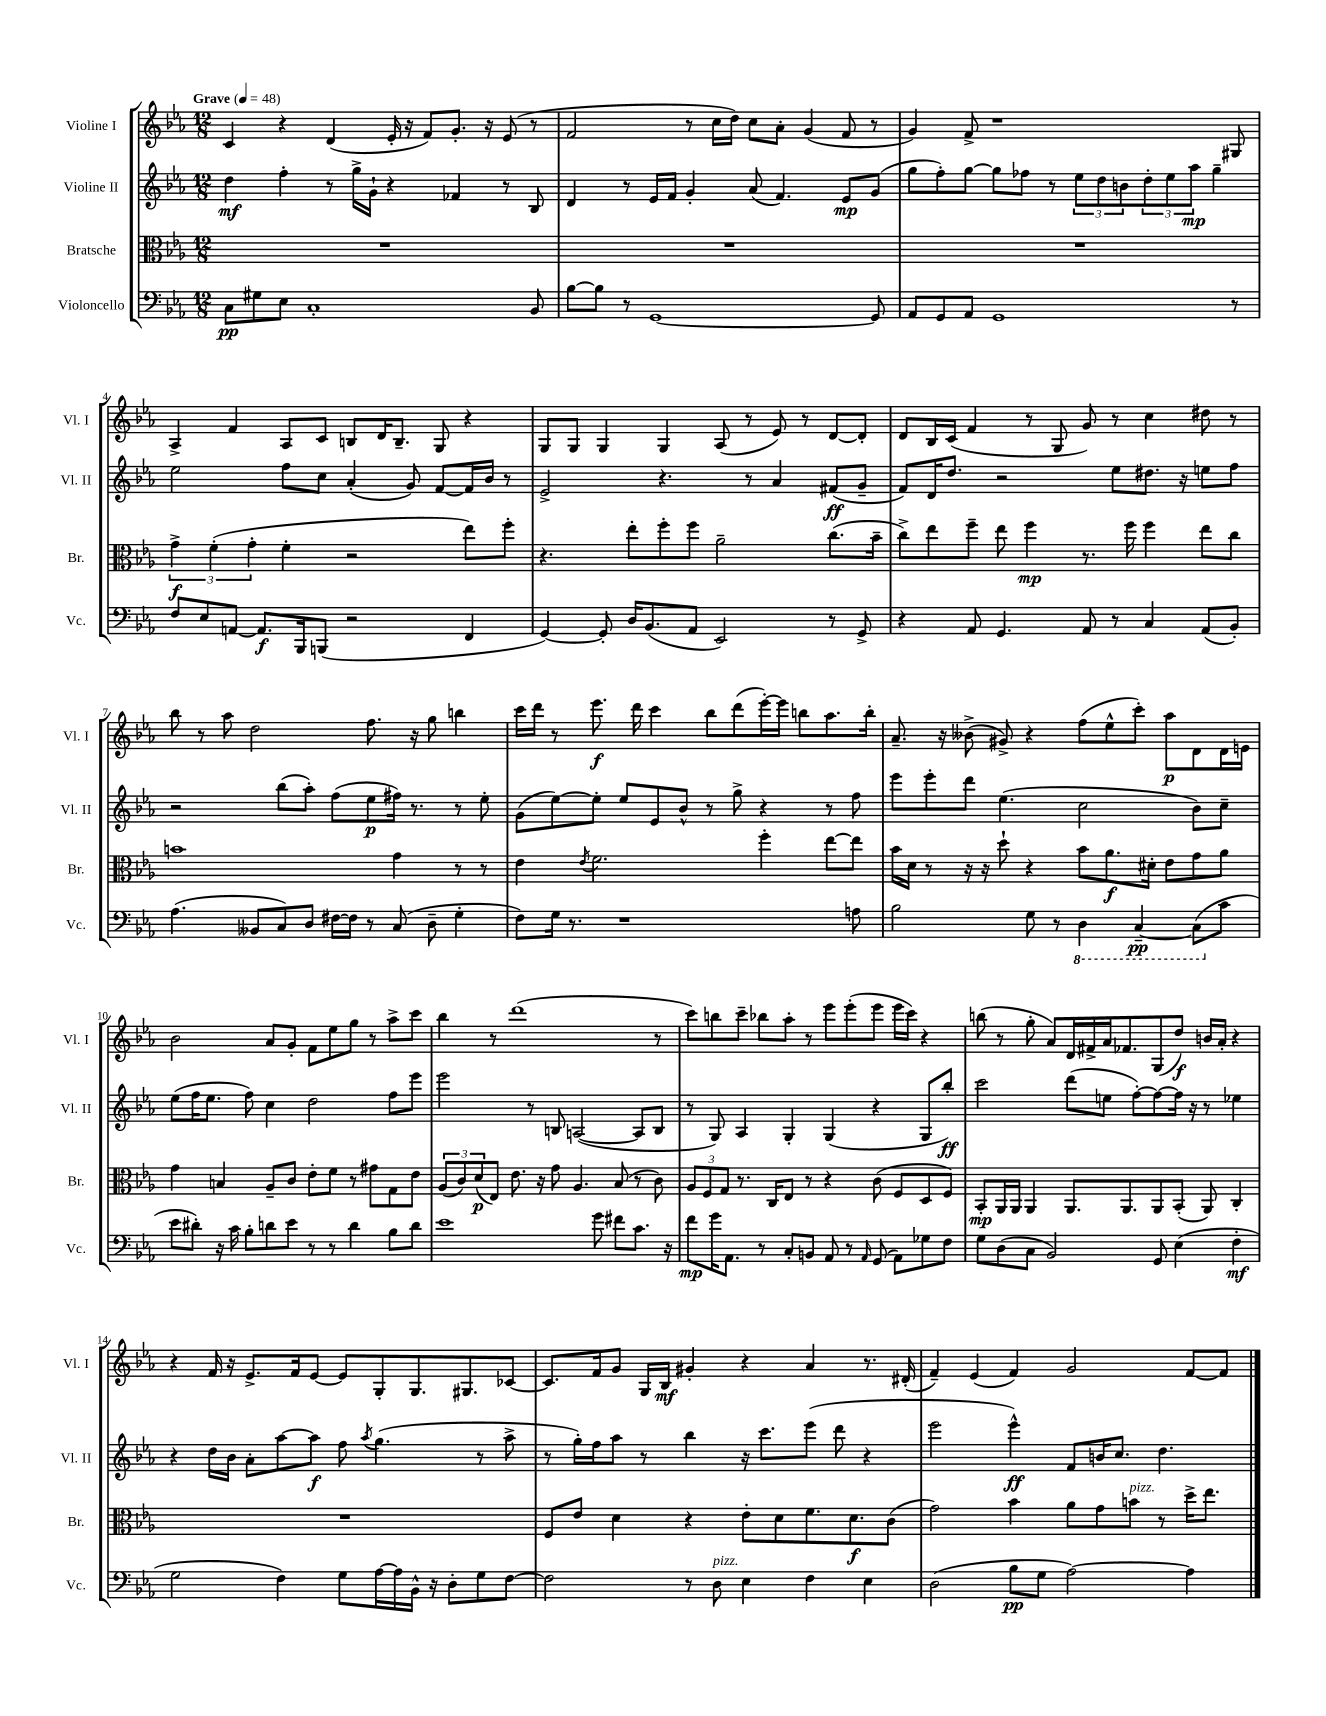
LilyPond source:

<<
\new StaffGroup <<
\new Staff = "s0" \with { instrumentName = "Violine I" shortInstrumentName = "Vl. I" } {
    \clef treble \key ees \major \numericTimeSignature \time 12/8 \tempo "Grave" 4 = 48
    c'4 r4 d'4( ees'16-. r16 f'8) g'8.-. r16 ees'8( r8 |
    f'2 r8 c''16 d''16) c''8 aes'8-. g'4( f'8 r8 |
    g'4) f'8-> r1 gis8 |
    aes4-> f'4 aes8 c'8 b8 d'16 b8.-- g8 r4 |
    g8 g8 g4 g4 aes8( r8 ees'8) r8 d'8~ d'8-. |
    d'8 bes16 c'16( f'4 r8 g8 g'8) r8 c''4 dis''8 r8 |
    bes''8 r8 aes''8 d''2 f''8. r16 g''8 b''4 |
    c'''16 d'''16 r8 ees'''8.\f d'''16 c'''4 bes''8 d'''8( ees'''16~-.) ees'''16 b''8 aes''8. b''16-. |
    aes'8.-- r16 beses'8->( gis'8->) r4 f''8( ees''8-^ c'''8-.) aes''8\p d'8 d'16 e'16 |
    bes'2 aes'8 g'8-. f'8 ees''8 g''8 r8 aes''8-> c'''8 |
    bes''4 r8 d'''1( r8 |
    c'''8) b''8 c'''8-- bes''8 aes''8-. r8 ees'''8 ees'''8-.( ees'''8 ees'''16 c'''16) r4 |
    b''8( r8 g''8-. aes'8) d'16 fis'16-> aes'16 fes'8. g8( d''8\f) b'16 aes'16-. r4 |
    r4 f'16 r16 ees'8.-> f'16 ees'8~ ees'8 g8-. g8. gis8. ces'8~ |
    ces'8. f'16 g'8 g16 bes16\mf gis'4-. r4 aes'4 r8. dis'16-.( |
    f'4--) ees'4( f'4) g'2 f'8~ f'8 \bar "|." |
}
\new Staff = "s1" \with { instrumentName = "Violine II" shortInstrumentName = "Vl. II" } {
    \clef treble \key ees \major \numericTimeSignature \time 12/8
    d''4\mf f''4-. r8 g''16-> g'16-! r4 fes'4 r8 bes8 |
    d'4 r8 ees'16 f'16 g'4-. aes'8( f'4.) ees'8\mp g'8( |
    g''8 f''8-.) g''8~ g''8 fes''8 r8 \tuplet 3/2 { ees''8 d''8 b'8 } \tuplet 3/2 { d''8-. ees''8 aes''8\mp } g''4-- |
    ees''2 f''8 c''8 aes'4-.( g'8) f'8~ f'16 bes'16 r8 |
    ees'2-> r4. r8 aes'4 fis'8\ff( g'8-- |
    f'8) d'16 d''8. r2 ees''8 dis''8. r16 e''8 f''8 |
    r2 bes''8( aes''8-.) f''8( ees''8\p fis''16) r8. r8 ees''8-. |
    g'8( ees''8~) ees''8-. ees''8 ees'8 bes'8-^ r8 g''8-> r4 r8 f''8 |
    ees'''8 ees'''8-. d'''8 ees''4.( c''2 bes'8) c''8-- |
    ees''8( f''16 ees''8. f''8) c''4 d''2 f''8 ees'''8 |
    ees'''2 r8 b8 a2~( a8 b8 |
    r8 g8) aes4 g4-. g4( r4 g8 bes''8-.\ff) |
    c'''2 d'''8( e''8 f''8~-.) f''8~ f''16 r16 r8 ees''4 |
    r4 d''16 bes'16 aes'8-. aes''8~ aes''8\f f''8 \acciaccatura { aes''8 } g''4.( r8 aes''8-> |
    r8 g''16-.) f''16 aes''8 r8 bes''4 r16 c'''8. ees'''8( d'''8 r4 |
    ees'''2 ees'''4-^\ff) f'8 b'16 c''8. d''4. \bar "|." |
}
\new Staff = "s2" \with { instrumentName = "Bratsche" shortInstrumentName = "Br." } {
    \clef alto \key ees \major \numericTimeSignature \time 12/8
    R1. |
    R1. |
    R1. |
    \tuplet 3/2 { g'4->\f f'4-.( g'4-. } f'4-. r2 ees''8) f''8-. |
    r4. ees''8-. f''8-. f''8 aes'2-- c''8.( bes'16-- |
    c''8->) ees''8 f''8-- ees''8 f''4\mp r8. f''16 f''4 ees''8 c''8 |
    b'1 g'4 r8 r8 |
    ees'4 \acciaccatura { ees'8 } f'2. f''4-. ees''8~ ees''8 |
    bes'16 d'16 r8 r16 r16 d''8-! r4 bes'8 aes'8.\f dis'16-. ees'8 g'8 aes'8 |
    g'4 b4 aes8-- c'8 ees'8-. f'8 r8 gis'8 g8 ees'8 |
    \tuplet 3/2 { aes8( c'8) d'8\p( } ees8) ees'8. r16 g'8 aes4. bes8( r8 c'8) |
    \tuplet 3/2 { aes8 f8 g8 } r8. c16 ees8 r8 r4 c'8( f8 d8 f8) |
    bes,8-.\mp aes,16 aes,16 aes,4 aes,8. aes,8. aes,8 bes,8-.( aes,8) c4-. |
    R1. |
    f8 ees'8 d'4 r4 ees'8-. d'8 f'8. d'8.\f c'8( |
    g'2) bes'4 aes'8 g'8 b'8^\markup { \italic "pizz." } r8 d''16-> ees''8. \bar "|." |
}
\new Staff = "s3" \with { instrumentName = "Violoncello" shortInstrumentName = "Vc." } {
    \clef bass \key ees \major \numericTimeSignature \time 12/8
    c8\pp gis8 ees8 c1-. bes,8 |
    bes8~ bes8 r8 g,1~ g,8 |
    aes,8 g,8 aes,8 g,1 r8 |
    f8 ees8 a,8~ a,8.\f bes,,16 b,,8( r2 f,4 |
    g,4~) g,8-. d16 bes,8.( aes,8 ees,2) r8 g,8-> |
    r4 aes,8 g,4. aes,8 r8 c4 aes,8( bes,8-.) |
    aes4.( beses,8 c8) d8 fis16~ fis16 r8 c8( d8-- g4-. |
    f8) g16 r8. r1 a8 |
    bes2 g8 r8 \ottava #-1 d,4 c,4~--\pp c,8( \ottava #0 c'8 |
    ees'8 dis'8-.) r16 c'16 bes8-. d'8 ees'8 r8 r8 d'4 bes8 d'8 |
    ees'1 g'8 fis'8 c'8. r16 |
    f'8\mp g'16 aes,8. r8 c8-. b,8 aes,8 r8 \grace { aes,16 } g,8( aes,8) ges8 f8 |
    g8 d8( c8 bes,2) g,8 ees4( f4-.\mf |
    g2 f4) g8 aes16~ aes16 bes,16-^ r16 d8-. g8 f8~ |
    f2 r8 d8^\markup { \italic "pizz." } ees4 f4 ees4 |
    d2( bes8\pp g8 aes2~) aes4 \bar "|." |
}
>>
>>
